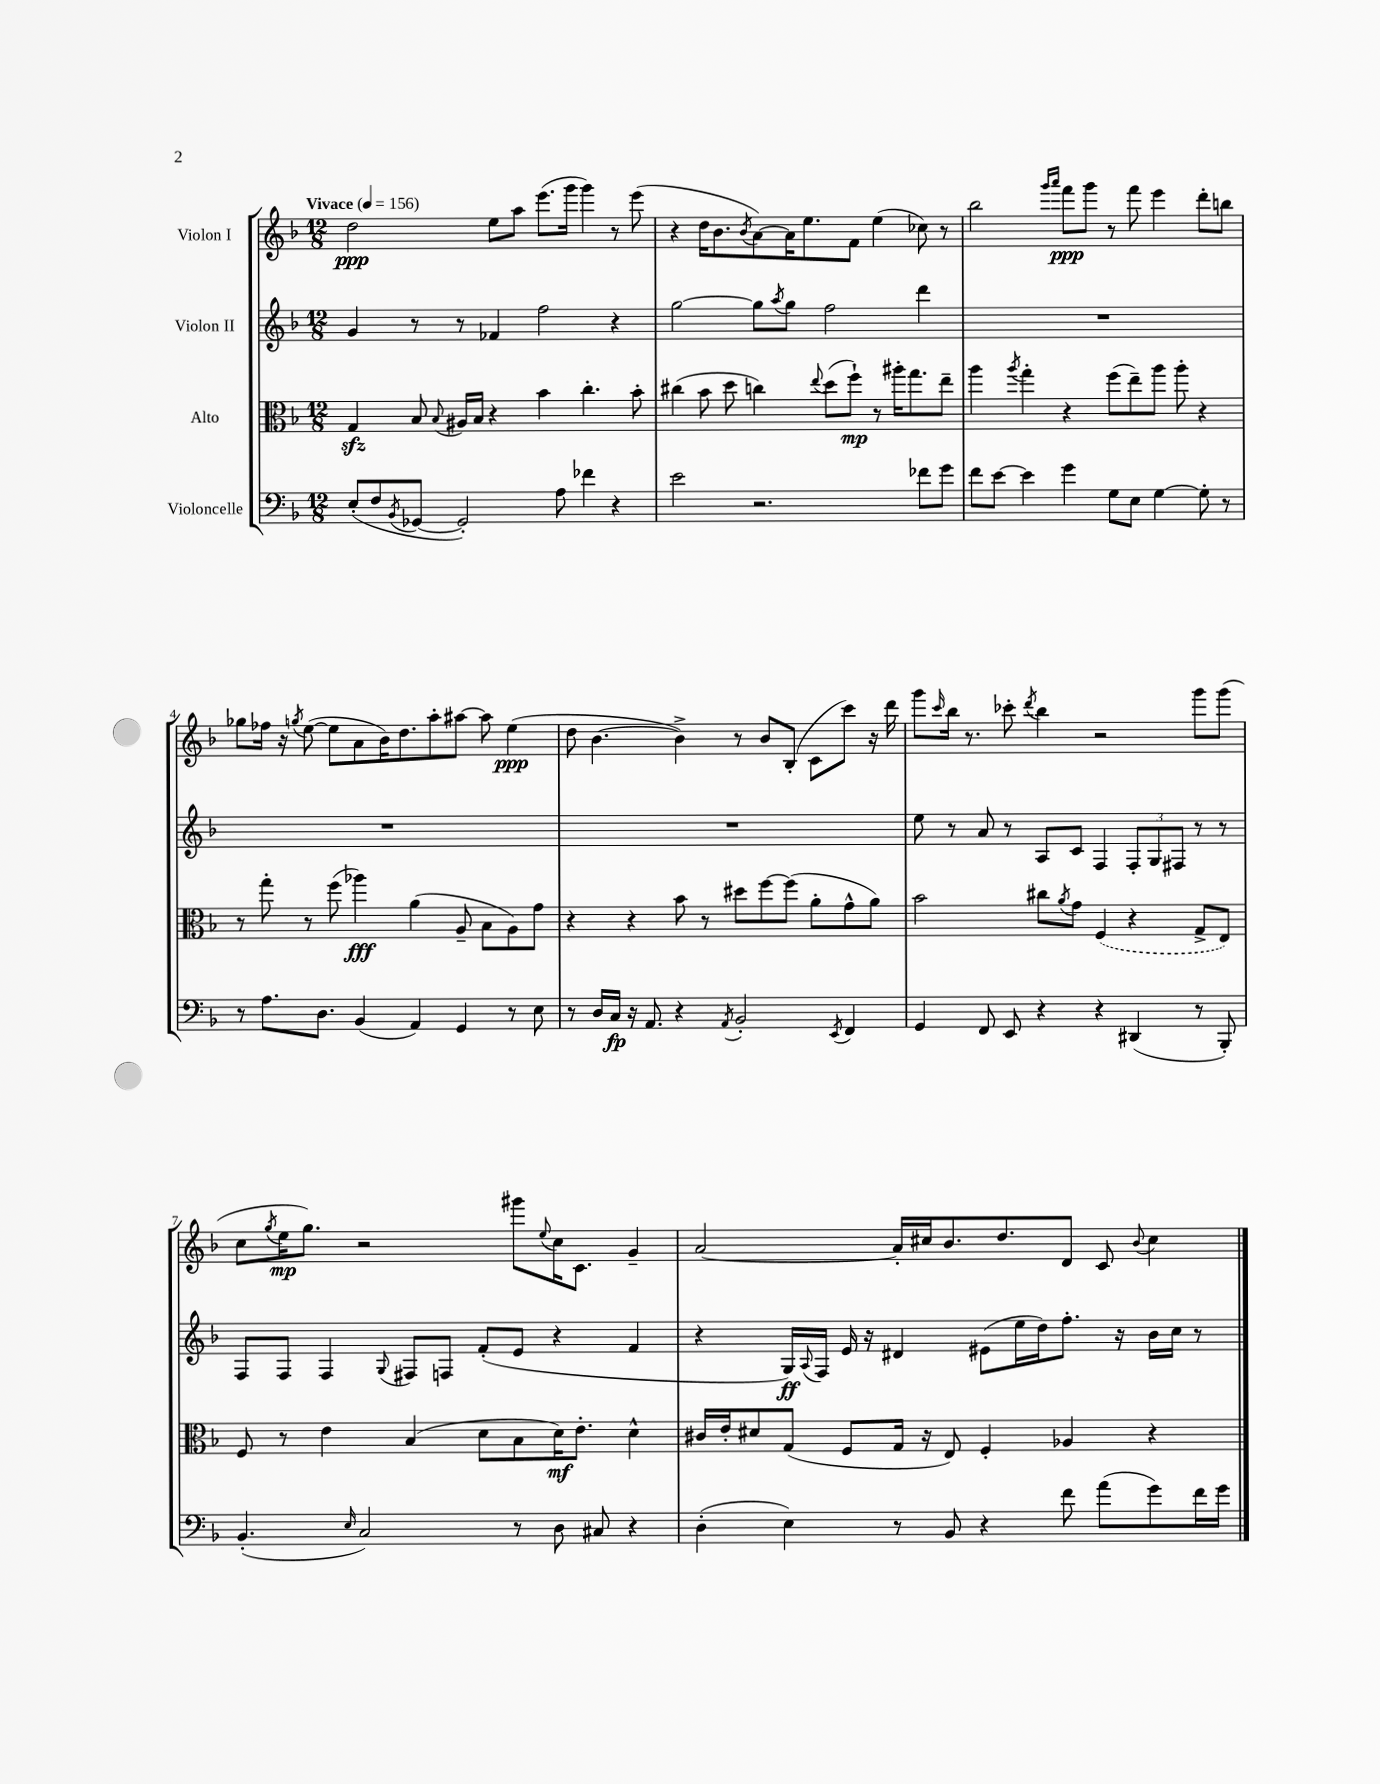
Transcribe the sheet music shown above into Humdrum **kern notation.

**kern	**kern	**kern	**kern
*staff4	*staff3	*staff2	*staff1
*clefF4	*clefC3	*clefG2	*clefG2
*k[b-]	*k[b-]	*k[b-]	*k[b-]
*M12/8	*M12/8	*M12/8	*M12/8
*MM156	*MM156	*MM156	*MM156
(8E'	4G	4g	2dd
8F	.	.	.
8qBB-	.	.	.
[8GG-	8B-	8r	.
.	8qqB-	.	.
2GG-'])	16A#	8r	.
.	16B-	.	.
.	4r	4f-	8ee
.	.	.	8aa
.	4b-	2ff	(8.eee
8A	.	.	.
.	.	.	16ggg
4f-	4.cc'	.	4ggg)
4r	.	4r	8r
.	8b-'	.	(8eee
=	=	=	=
2e	(4cc#	[2gg	4r
.	8b-	.	16dd
.	.	.	8.b-
.	8dd	.	.
.	.	.	8qb-
2.r	4cc)	8gg]	[8a)
.	.	8qaa	.
.	.	8gg	16a]
.	.	.	8.ee
.	8qqee	.	.
.	(8dd	2ff	.
.	8ff`)	.	8f
.	8r	.	(4ee
.	16aa#'	.	.
.	8.gg	.	.
8f-	.	4ddd	8cc-)
8g	8ee~	.	8r
=	=	=	=
8f	4aa	1.r	2bb-
[8e	.	.	.
.	8qaa	.	.
4e]	4gg'	.	.
.	.	.	16qqggg
.	.	.	16qqaaa
4g	4r	.	8fff
.	.	.	8ggg
8G	(8ff	.	8r
8E	8ee~)	.	8fff
[4G	8aa	.	4eee
.	8aa'	.	.
8G']	4r	.	8ddd'
8r	.	.	8bb
=	=	=	=
8r	8r	1.r	8gg-
8.A	8gg'	.	16ff-
.	.	.	16r
.	.	.	8qgg
.	8r	.	([8ee
8.D	.	.	.
.	(8ff	.	8ee]
(4BB-	4aa-)	.	8a
.	.	.	16b-)
.	.	.	8.dd
4AA)	(4a	.	.
.	.	.	8aa'
4GG	8A~	.	[8aa#
.	8B-	.	8aa#]
8r	8A)	.	(4ee
8E	8g	.	.
=	=	=	=
8r	4r	1.r	8dd
16D	.	.	[4.b-
16C	.	.	.
16r	4r	.	.
8.AA	.	.	.
4r	8b-	.	4b-^])
.	8r	.	.
8qAA	.	.	.
2BB-'	8dd#	.	8r
.	[8ff	.	8b-
.	(8ff]	.	(8B-'
.	8a'	.	8c
8qEE	.	.	.
4FF	8g^^	.	8ccc)
.	8a)	.	16r
.	.	.	16ddd
=	=	=	=
4GG	2b-	8ee	8ggg
.	.	.	16qqccc
.	.	8r	16bb-
.	.	.	8.r
8FF	.	8a	.
8EE	.	8r	8ccc-'
.	.	.	8qddd
4r	8cc#	8A	4bb-
.	8qa	.	.
.	8g	8c	.
4r	(4F	4F	2r
(4DD#	4r	12F'	.
.	.	12G	.
.	.	12F#	.
8r	8G^	8r	8ggg
8BBB-')	8E)	8r	(8ggg
=	=	=	=
(4.BB-'	8F	8F	8cc
.	.	.	8qgg
.	8r	8F	16ee
.	.	.	8.gg)
.	4e	4F	.
16qqE	.	.	.
2C)	.	.	2r
.	.	8qqG	.
.	(4B-	8F#	.
.	.	8F	.
.	8d	(8f'	.
8r	8B-	8e	8ggg#
.	.	.	8qqee
8D	16d)	4r	16cc
.	8.e'	.	8.c
8C#	.	.	.
4r	4d^^	4f	4g~
=	=	=	=
(4D'	16c#	4r	[2a
.	16e'	.	.
.	8d#	.	.
4E)	(8G	16G)	.
.	.	8qqA	.
.	.	16F	.
.	8F	16e	.
.	.	16r	.
8r	16G	4d#	16a']
.	16r	.	16cc#
8BB-	8E)	.	8.b-
4r	4F'	(8e#	.
.	.	.	8.dd
.	.	16ee	.
.	.	16dd)	.
8f	4A-	8.ff'	8d
(8a	.	.	8c
.	.	16r	.
.	.	.	8qqb-
8g)	4r	16b-	4cc#
.	.	16cc	.
16f	.	8r	.
16g	.	.	.
==	==	==	==
*-	*-	*-	*-
